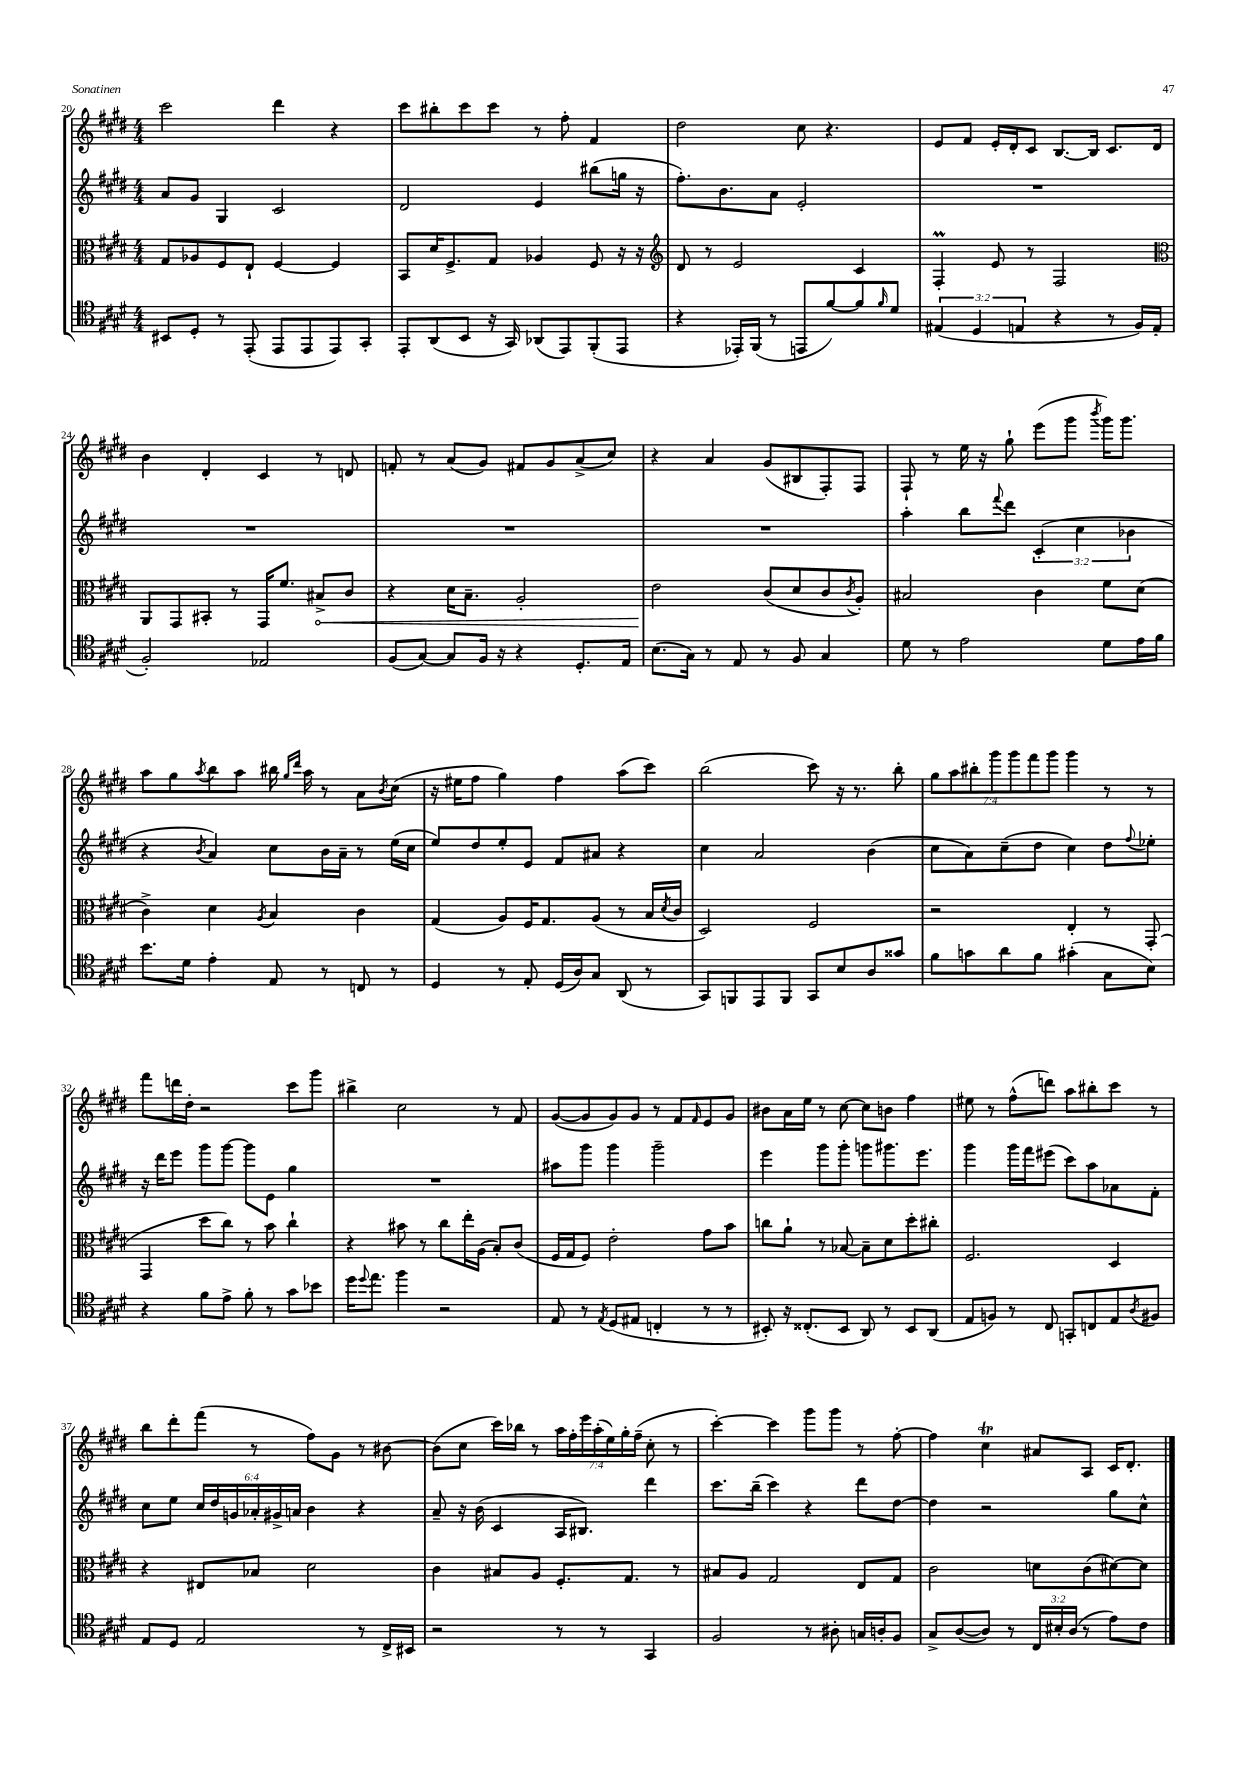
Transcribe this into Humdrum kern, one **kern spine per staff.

**kern	**kern	**kern	**kern
*staff4	*staff3	*staff2	*staff1
*clefC4	*clefC3	*clefG2	*clefG2
*k[f#c#g#d#]	*k[f#c#g#d#]	*k[f#c#g#d#]	*k[f#c#g#d#]
*M4/4	*M4/4	*M4/4	*M4/4
8BB#	8G#	8a	2ccc#
8D#'	8A-	8g#	.
8r	8F#	4G#	.
(8EE'	8E`	.	.
8EE	[4F#	2c#	4ddd#
8EE	.	.	.
8EE)	4F#]	.	4r
8GG#'	.	.	.
=	=	=	=
8EE'	8BB	2d#	8ccc#
(8AA	16d#	.	8bb#'
.	8.F#^	.	.
8BB	.	.	8ccc#
16r	8G#	.	8ccc#
16GG#)	.	.	.
(8AA-	4A-	4e	8r
8EE)	.	.	8ff#'
(8FF#'	8F#	(8bb#	4f#
8EE	16r	16gg	.
.	16r	16r	.
=	=	=	=
*	*clefG2	*	*
4r	8d#	8.ff#')	2dd#
.	8r	.	.
.	.	8.b	.
16EE-')	2e	.	.
(16FF#	.	.	.
8r	.	8a	.
8EE	.	2e'	8cc#
[8f#)	.	.	4.r
8f#]	4c#	.	.
16qqf#	.	.	.
8d#	.	.	.
=	=	=	=
(6E#	4F#'	1r	8e
.	.	.	8f#
6D#	.	.	.
.	8e	.	16e'
.	.	.	16d#'
6E	.	.	.
.	8r	.	8c#
4r	2F#	.	[8.B
.	.	.	16B]
8r	.	.	8.c#
16F#)	.	.	.
(16E	.	.	16d#
=	=	=	=
*	*clefC3	*	*
2F#')	8AA	1r	4b
.	8GG#	.	.
.	8BB#'	.	4d#'
.	8r	.	.
2E-	16GG#	.	4c#
.	8.f#	.	.
.	8B#^	.	8r
.	8c#	.	8d
=	=	=	=
(8F#	4r	1r	8f'
[8G#)	.	.	8r
8G#]	16d#	.	(8a
.	8.B~	.	.
16F#	.	.	8g#)
16r	.	.	.
4r	2A'	.	8f#
.	.	.	8g#
8.D#'	.	.	(8a^
.	.	.	8cc#)
16E	.	.	.
=	=	=	=
(8.B	2e	1r	4r
16G#)	.	.	.
8r	.	.	4a
8E	.	.	.
8r	(8c#	.	(8g#
8F#	8d#	.	8B#
4G#	8c#	.	8F#')
.	8qc#	.	.
.	8A')	.	8F#
=	=	=	=
8d#	2B#	4aa'	8F#`
8r	.	.	8r
2e	.	8bb	16ee
.	.	.	16r
.	.	8qqfff#	.
.	.	8ddd#	8gg#`
.	4c#	(6c#'	(8eee
.	.	.	8ggg#
.	.	6cc#	.
.	.	.	8qbbb
8d#	8f#	.	16ggg#)
.	.	.	8.ggg#
.	.	6b-	.
16e	(8d#	.	.
16f#	.	.	.
=	=	=	=
8.b	4c#^)	4r	8aa
.	.	.	8gg#
16d#	.	.	.
.	.	8qb	8qaa
4e'	4d#	4a)	8bb
.	.	.	8aa
.	8qA	.	.
8E	4B	8cc#	16bb#
.	.	.	16qqgg#
.	.	.	16qqddd#
.	.	.	16aa
8r	.	16b	8r
.	.	16a~	.
8C	4c#	8r	8a
.	.	.	8qb
8r	.	(16ee	(8cc#
.	.	16cc#	.
=	=	=	=
4D#	(4G#	8ee)	16r
.	.	.	16ee#
.	.	8dd#	8ff#
8r	8A)	8ee'	4gg#)
8E'	16F#	8e	.
.	8.G#	.	.
(16D#	.	8f#	4ff#
16A)	.	.	.
8G#	(8A	8a#	.
(8AA	8r	4r	(8aa
8r	16B	.	8ccc#)
.	8qd#	.	.
.	16c#	.	.
=	=	=	=
8GG#)	2D#)	4cc#	(2bb
8FF	.	.	.
8EE	.	2a	.
8FF	.	.	.
8GG#	2F#	.	8ccc#)
8B	.	.	16r
.	.	.	8.r
8A	.	(4b	.
8g##	.	.	8bb'
=	=	=	=
8f#	2r	8cc#	14gg#
.	.	.	14aa
8g	.	8a)	.
.	.	.	14bb#'
.	.	.	14ggg#
8a	.	(8cc#~	.
.	.	.	14ggg#
.	.	.	14fff#
8f#	.	8dd#	.
.	.	.	14ggg#
(4g#'	4E'	4cc#)	4ggg#
8G#	8r	8dd#	8r
.	.	8qqff#	.
8B)	(8GG#'	8ee-'	8r
=	=	=	=
4r	4GG#	16r	8fff#
.	.	16ddd#	.
.	.	8eee	16ddd
.	.	.	16dd#'
8f#	8dd#	8ggg#	2r
8e^	8cc#)	[8ggg#	.
8f#'	8r	8ggg#]	.
8r	8b	8e	.
8g#	4cc#`	4gg#	8ccc#
8b-	.	.	8ggg#
=	=	=	=
16dd#	4r	1r	4bb#^
8qqdd#	.	.	.
8.ee	.	.	.
4ff#	8b#	.	2cc#
.	8r	.	.
2r	8cc#	.	.
.	16ee'	.	.
.	(16A	.	.
.	8B')	.	8r
.	(8c#	.	8f#
=	=	=	=
8E	16F#	8aa#	([8g#
.	16G#	.	.
8r	8F#)	8ggg#	8g#]
8qE	.	.	.
(8D#	2e'	4ggg#	8g#)
8E#	.	.	8g#
4C'	.	2ggg#~	8r
.	.	.	8f#
.	.	.	16qqf#
8r	8g#	.	8e
8r	8b	.	8g#
=	=	=	=
8BB#')	8cc	4eee	8b#
16r	8a`	.	16a
(8.C##'	.	.	16ee
.	8r	8ggg#	8r
8BB#	[8B-	8ggg#'	[8cc#
8AA)	8B-~]	8ggg	8cc#]
8r	8d#	8.ggg#	8b
8BB#	8dd#'	.	4ff#
.	.	8.eee	.
(8AA	8cc#'	.	.
=	=	=	=
8E	2.F#	4ggg#	8ee#
8F)	.	.	8r
8r	.	16ggg#	(8ff#^^
.	.	16fff#	.
8C#	.	(8eee#	8ddd)
8GG'	.	8ccc#)	8aa
8C	.	8aa	8bb#'
8E	4D#	8a-	8ccc#
8qA	.	.	.
8F#	.	8f#'	8r
=	=	=	=
8E	4r	8cc#	8bb
8D#	.	8ee	8ddd#'
2E	8E#	24cc#	(8fff#
.	.	24dd#	.
.	.	24g	.
.	8B-	24a-'	8r
.	.	24g#^	.
.	.	24a	.
.	2d#	4b	8ff#)
.	.	.	8g#
8r	.	4r	8r
16C#^	.	.	[8b#
16BB#	.	.	.
=	=	=	=
2r	4c#	8a~	(8b#]
.	.	16r	8cc#
.	.	(16b	.
.	8B#	4c#	16ccc#)
.	.	.	16bb-
.	8A	.	8r
8r	8.F#'	16A	28aa
.	.	.	28ff#'
.	.	8.B#)	.
.	.	.	28eee
.	.	.	(28aa'
8r	.	.	.
.	.	.	28ee)
.	.	.	28gg#'
.	8.G#	.	.
.	.	.	(28ff#~
4GG#	.	4ddd#	8cc#'
.	8r	.	8r
=	=	=	=
2F#	8B#	8.ccc#	[4ccc#')
.	8A	.	.
.	.	(16bb~	.
.	2G#	4ccc#)	4ccc#]
8r	.	4r	8ggg#
8A#'	.	.	8ggg#
16G	8E	8ddd#	8r
16A'	.	.	.
8F#	8G#	[8dd#	[8ff#'
=	=	=	=
8G#^	2c#	4dd#]	4ff#]
([8A	.	.	.
8A])	.	2r	4cc#
8r	.	.	.
24C#	8d	.	8a#
24B#'	.	.	.
(24A	.	.	.
8r	(8c#	.	8A
8e)	[8d#)	8gg#	16c#
.	.	.	8.d#'
8c#	8d#]	8cc#^^	.
==	==	==	==
*-	*-	*-	*-
